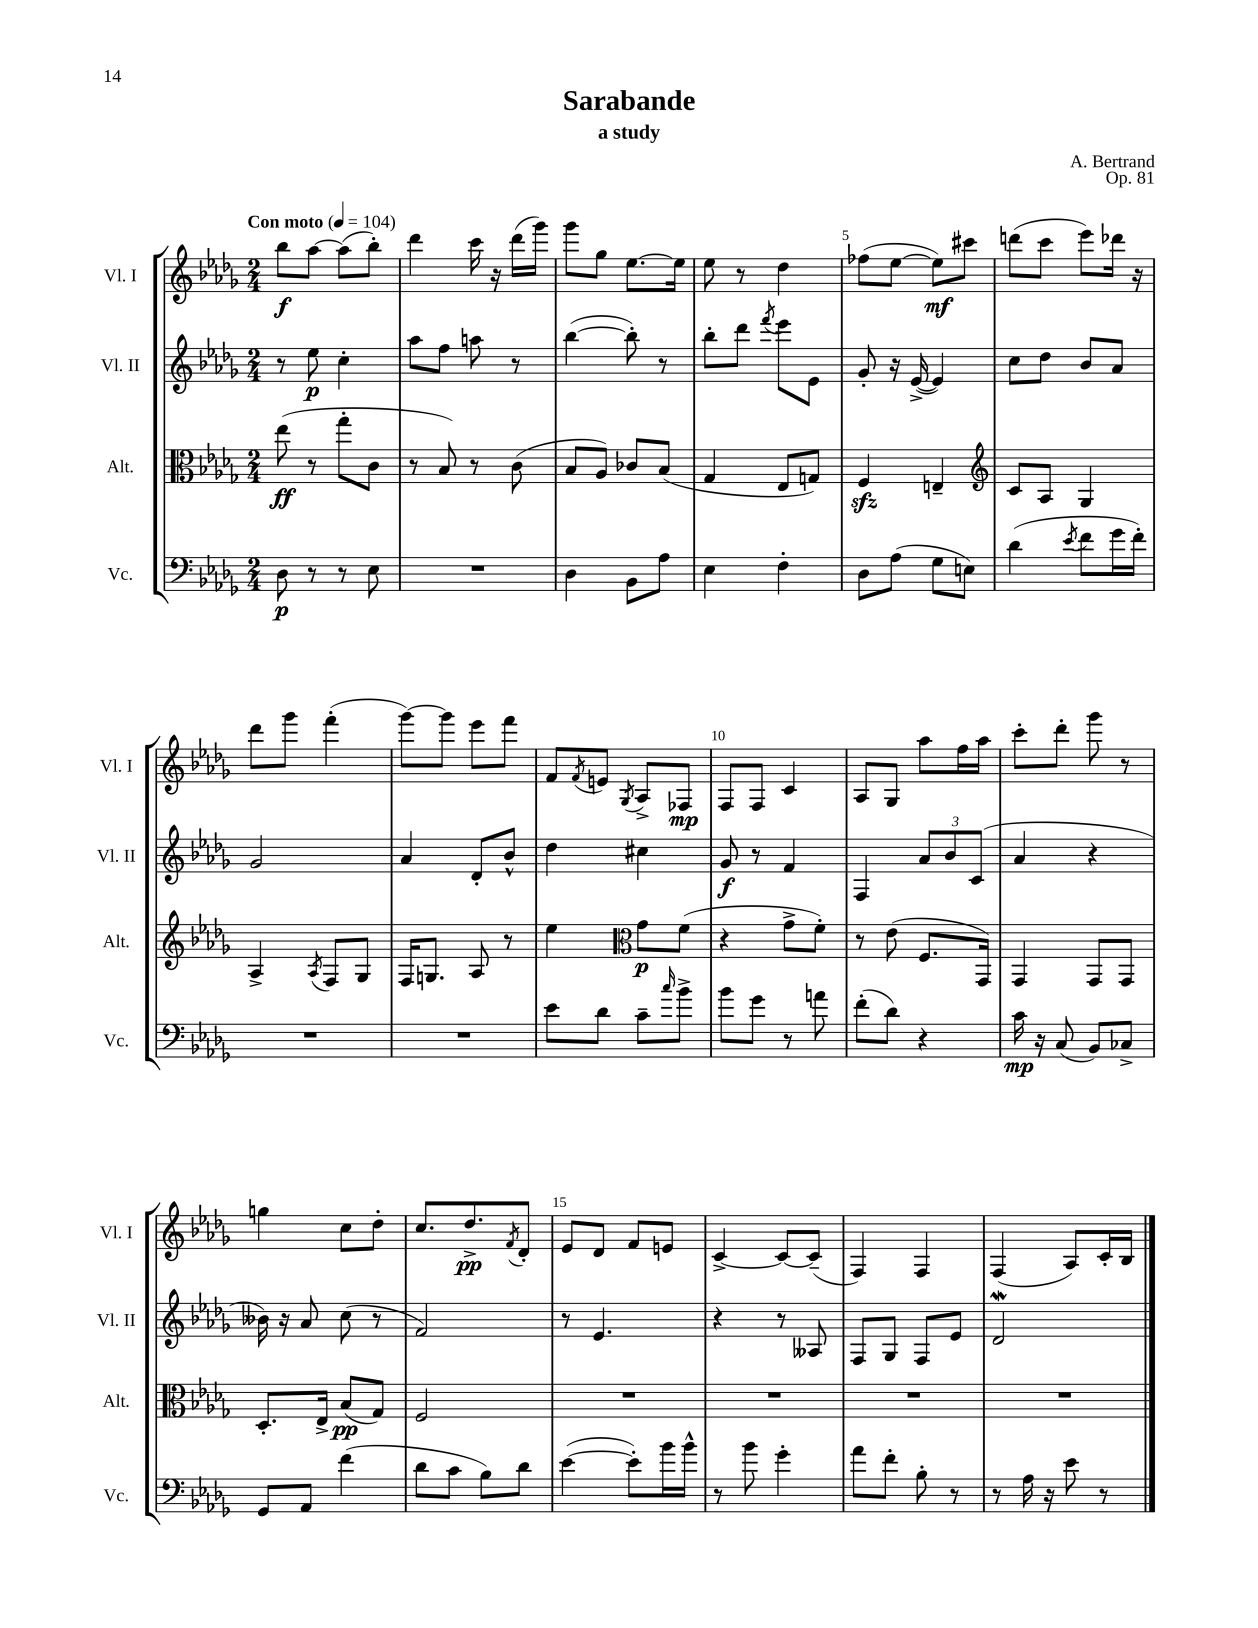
\header { title = "Sarabande" composer = "A. Bertrand" subtitle = "a study" opus = "Op. 81" }
<<
\new StaffGroup <<
\new Staff = "s0" \with { instrumentName = "Vl. I" shortInstrumentName = "Vl. I" } {
    \clef treble \key des \major \numericTimeSignature \time 2/4 \tempo "Con moto" 4 = 104
    bes''8\f aes''8~ aes''8( bes''8-.) |
    des'''4 c'''16 r16 des'''16( ges'''16) |
    ges'''8 ges''8 ees''8.~ ees''16 |
    ees''8 r8 des''4 |
    fes''8( ees''8~ ees''8\mf) cis'''8 |
    d'''8( c'''8 ees'''8) des'''16 r16 |
    des'''8 ges'''8 f'''4-.( |
    ges'''8~) ges'''8 ees'''8 f'''8 |
    f'8 \acciaccatura { f'8 } e'8 \acciaccatura { ges8 } aes8-> fes8\mp |
    f8 f8 c'4 |
    aes8 ges8 aes''8 f''16 aes''16 |
    c'''8-. des'''8-. ges'''8 r8 |
    g''4 c''8 des''8-. |
    c''8. des''8.->\pp \acciaccatura { f'8 } des'8-. |
    ees'8 des'8 f'8 e'8 |
    c'4~-> c'8~ c'8--( |
    f4) f4 |
    f4( aes8) c'16-. bes16 \bar "|." |
}
\new Staff = "s1" \with { instrumentName = "Vl. II" shortInstrumentName = "Vl. II" } {
    \clef treble \key des \major \numericTimeSignature \time 2/4
    r8 ees''8\p c''4-. |
    aes''8 f''8 a''8 r8 |
    bes''4~( bes''8-.) r8 |
    bes''8-. des'''8 \acciaccatura { f'''8 } ees'''8 ees'8 |
    ges'8-. r16 ees'16~->( ees'4) |
    c''8 des''8 bes'8 aes'8 |
    ges'2 |
    aes'4 des'8-. bes'8-^ |
    des''4 cis''4 |
    ges'8\f r8 f'4 |
    f4 \tuplet 3/2 { aes'8 bes'8 c'8( } |
    aes'4 r4 |
    beses'16) r16 aes'8 c''8( r8 |
    f'2) |
    r8 ees'4. |
    r4 r8 aeses8 |
    f8 ges8 f8 ees'8 |
    des'2\mordent \bar "|." |
}
\new Staff = "s2" \with { instrumentName = "Alt." shortInstrumentName = "Alt." } {
    \clef alto \key des \major \numericTimeSignature \time 2/4
    ees''8\ff( r8 ges''8-. c'8 |
    r8 bes8) r8 c'8( |
    bes8 aes8) ces'8 bes8( |
    ges4 ees8 g8) |
    f4\sfz e4-- |
    \clef treble c'8 aes8 ges4 |
    aes4-> \acciaccatura { aes8 } f8 ges8 |
    f16 g8. aes8 r8 |
    ees''4 \clef alto ges'8\p f'8( |
    r4 ges'8-> f'8-.) |
    r8 ees'8( f8. ges,16) |
    ges,4 ges,8 ges,8 |
    des8.-. ees16-> bes8\pp( ges8) |
    f2 |
    R2 |
    R2 |
    R2 |
    R2 \bar "|." |
}
\new Staff = "s3" \with { instrumentName = "Vc." shortInstrumentName = "Vc." } {
    \clef bass \key des \major \numericTimeSignature \time 2/4
    des8\p r8 r8 ees8 |
    R2 |
    des4 bes,8 aes8 |
    ees4 f4-. |
    des8 aes8( ges8 e8) |
    des'4( \acciaccatura { ees'8 } f'8 ges'16 f'16-.) |
    R2 |
    R2 |
    ees'8 des'8 c'8-- \grace { c''16 } bes'8-> |
    bes'8 ges'8 r8 a'8 |
    f'8-.( des'8) r4 |
    c'16\mp r16 c8( bes,8) ces8-> |
    ges,8 aes,8 f'4( |
    des'8 c'8 bes8) des'8 |
    ees'4~( ees'8-.) bes'16 bes'16-^ |
    r8 bes'8 ges'4-. |
    aes'8 f'8-. bes8-. r8 |
    r8 aes16 r16 ees'8 r8 \bar "|." |
}
>>
>>
\layout { \context { \Score \override BarNumber.break-visibility = ##(#f #t #t) barNumberVisibility = #(every-nth-bar-number-visible 5) } }
